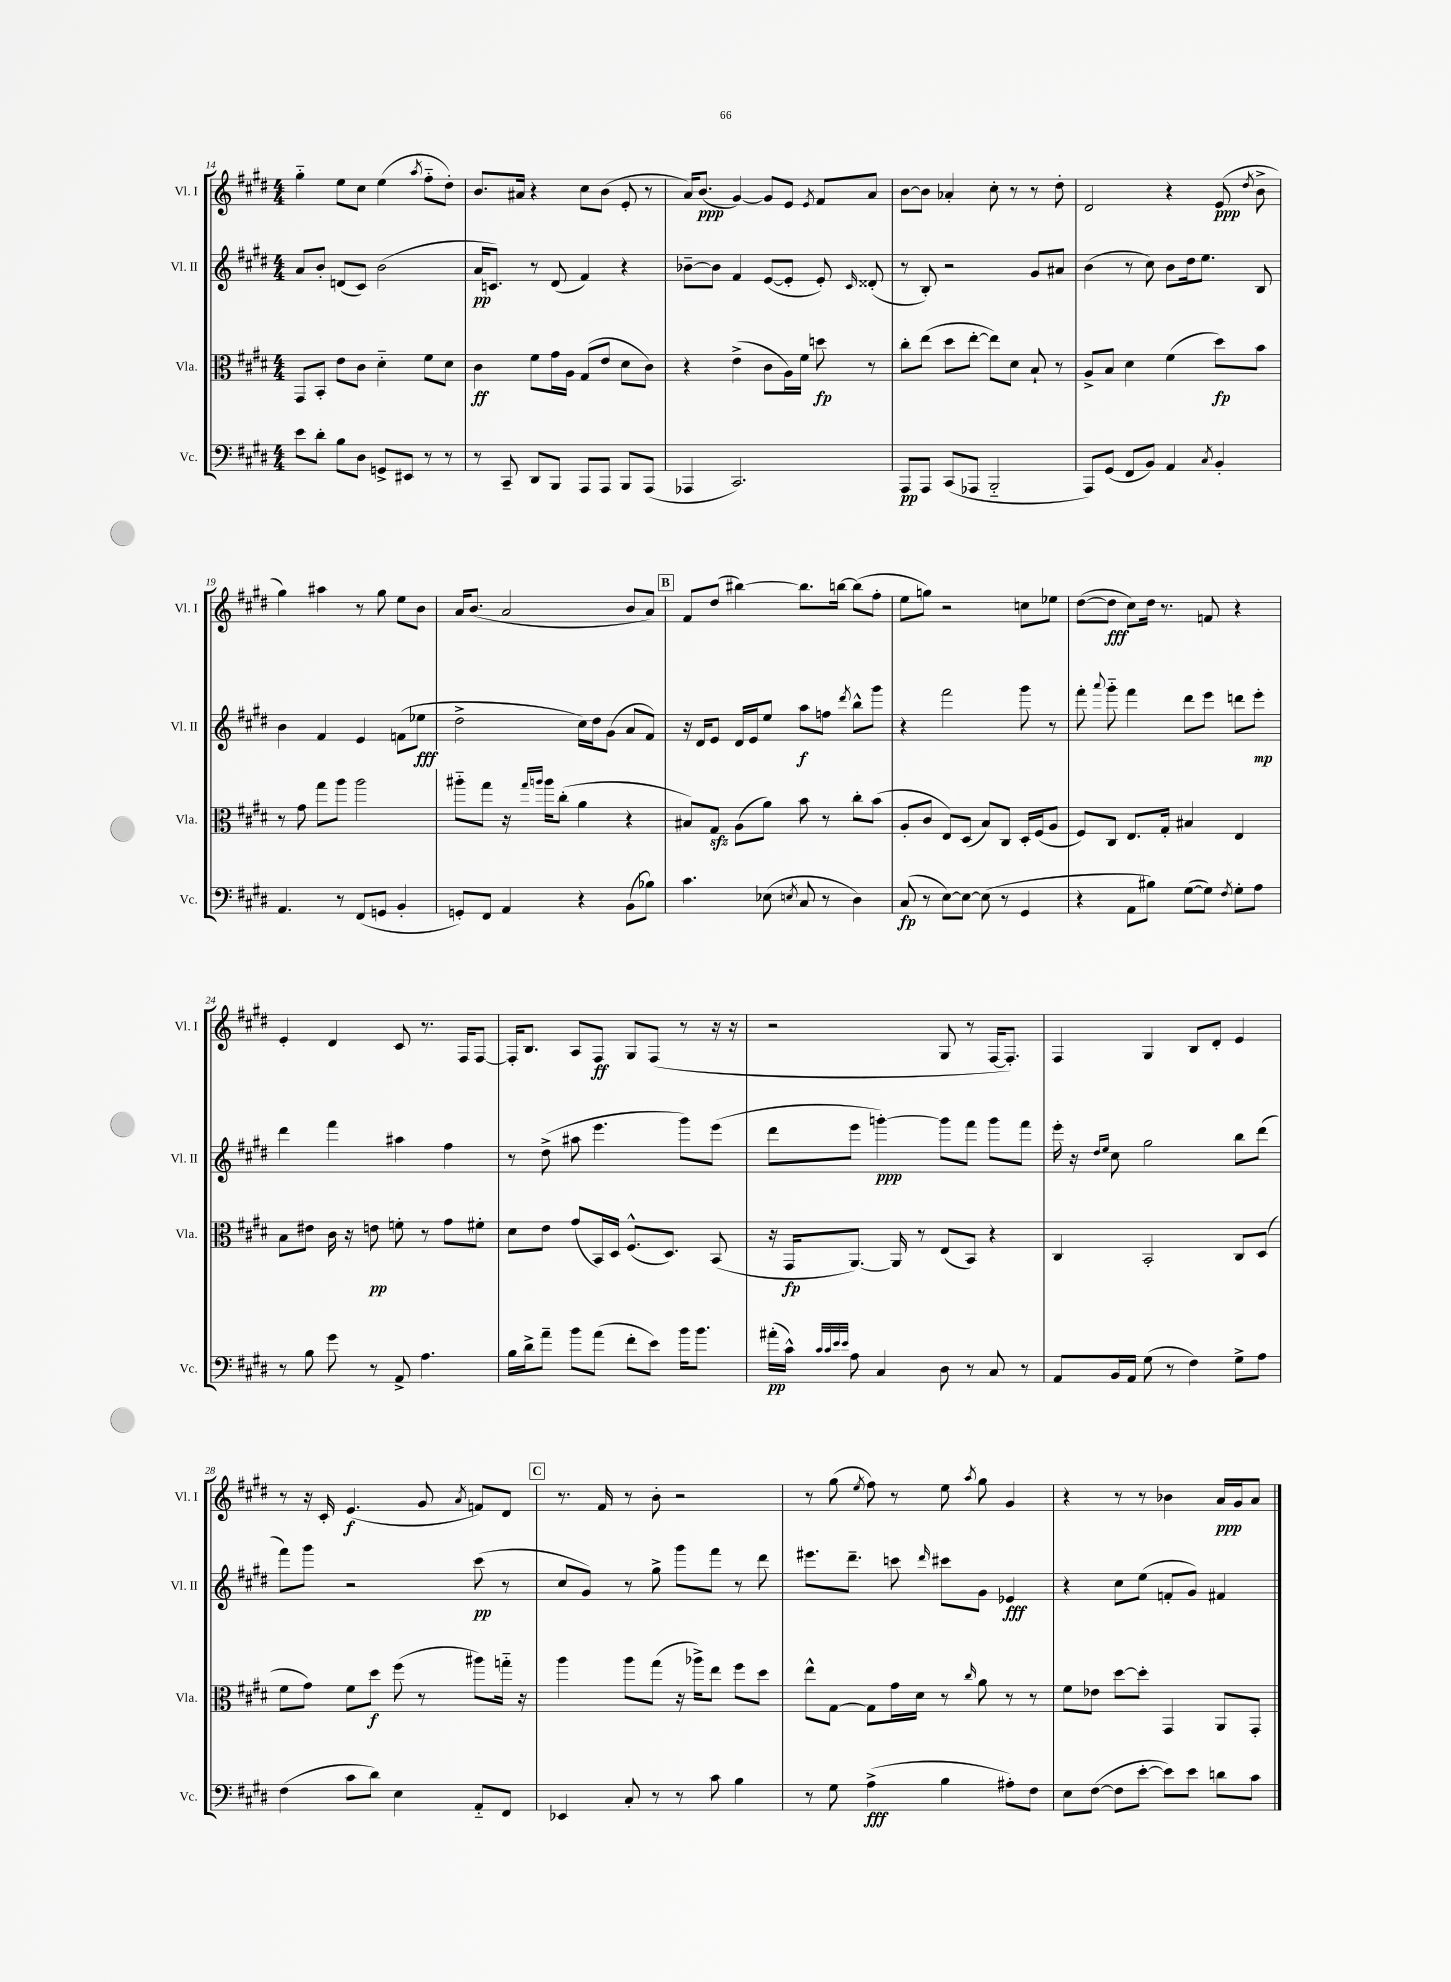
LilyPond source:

<<
\new StaffGroup <<
\new Staff = "s0" \with { instrumentName = "Vl. I" shortInstrumentName = "Vl. I" } {
    \clef treble \key e \major \numericTimeSignature \time 4/4
    \autoBeamOff gis''4-_ e''8[ cis''8] e''4( \acciaccatura { a''8 } fis''8[-_ dis''8]-.) |
    b'8.[ ais'16] r4 cis''8[ b'8]( e'8-. r8 |
    a'16[) b'8.]\ppp( gis'4~) gis'8[ e'8] \acciaccatura { e'8 } fis'8[ a'8] |
    b'8[~ b'8] aes'4-. cis''8-. r8 r8 dis''8-. |
    dis'2 r4 e'8\ppp( \acciaccatura { dis''8 } b'8-> |
    gis''4) ais''4 r8 gis''8 e''8[ b'8] |
    a'16[ b'8.]( a'2 b'8[ a'8]) |
    \mark \markup { \box "B" } fis'8[ dis''8]( bis''4~) bis''8.[ b''16]~ b''8[( fis''8]-. |
    e''8[ g''8]) r2 c''8[ ees''8] |
    dis''8[~( dis''8]\fff cis''8[) dis''16] r8. f'8 r4 |
    e'4-. dis'4 cis'8 r8. fis16[ fis8]~ |
    fis16[-. b8.] a8[ fis8]\ff gis8[ fis8]( r8 r16 r16 |
    r2 gis8 r8 fis16[~ fis8.]-.) |
    fis4 gis4 b8[ dis'8]-. e'4 |
    r8 r16 cis'16-. e'4.\f( gis'8 \acciaccatura { a'8 } f'8[) dis'8] |
    \mark \markup { \box "C" } r8. fis'16 r8 b'8-. r2 |
    r8 gis''8( \acciaccatura { e''8 } fis''8) r8 e''8 \acciaccatura { a''8 } gis''8 gis'4 |
    r4 r8 r8 bes'4 a'16[\ppp gis'16 a'8] \bar "|." |
}
\new Staff = "s1" \with { instrumentName = "Vl. II" shortInstrumentName = "Vl. II" } {
    \clef treble \key e \major \numericTimeSignature \time 4/4
    \autoBeamOff a'8[ b'8]-. d'8[( cis'8]) b'2( |
    a'16[\pp c'8.]) r8 dis'8( fis'4) r4 |
    bes'8[~-- bes'8] fis'4 e'8[~( e'8]-. e'8-.) \grace { cis'16 } disis'8-.( |
    r8 b8-.) r2 gis'8[ ais'8] |
    b'4( r8 cis''8) b'8[ dis''16 e''8.] b8 |
    b'4 fis'4 e'4 f'8[( ees''8]\fff |
    dis''2-> cis''16[) dis''16 gis'8]( a'8[ fis'8]) |
    \mark \markup { \box "B" } r16 dis'16[ e'8] dis'16[ e'16 e''8] a''8[\f f''8] \acciaccatura { dis'''8 } b''8[-^ gis'''8] |
    r4 fis'''2 gis'''8 r8 |
    fis'''8-. \appoggiatura { a'''8 } gis'''8-_ fis'''4 dis'''8[ e'''8] d'''8[ e'''8]-.\mp |
    dis'''4 fis'''4 ais''4 fis''4 |
    r8 dis''8->( ais''8 e'''4. gis'''8[) e'''8]( |
    dis'''8[ e'''8] g'''4~-.\ppp) g'''8[ fis'''8] g'''8[ fis'''8] |
    e'''16-. r16 \grace { dis''16[ e''16] } cis''8 gis''2 b''8[ dis'''8]( |
    fis'''8[) gis'''8] r2 cis'''8\pp( r8 |
    \mark \markup { \box "C" } cis''8[ gis'8]) r8 gis''8-> gis'''8[ fis'''8] r8 dis'''8 |
    eis'''8.[ dis'''8.]-- c'''8 \grace { dis'''16 } cis'''8[ gis'8] ees'4\fff |
    r4 cis''8[ e''8]( f'8[-. gis'8]) fis'4 \bar "|." |
}
\new Staff = "s2" \with { instrumentName = "Vla." shortInstrumentName = "Vla." } {
    \clef alto \key e \major \numericTimeSignature \time 4/4
    \autoBeamOff gis,8[ b,8]-. e'8[ cis'8] dis'4-_ fis'8[ dis'8] |
    cis'4\ff fis'8[ gis'16 a16] gis8[( e'8] dis'8[ cis'8]) |
    r4 e'4->( cis'8[ a16) fis'16] d''8\fp r8 |
    cis''8[-. e''8]( dis''8[ e''8]~-. e''8[) dis'8] b8-! r8 |
    a8[-> b8] dis'4 fis'4( dis''8[\fp) b'8] |
    r8 gis'8 gis''8[ a''8] a''2 |
    ais''8[-_ gis''8] r16 \grace { gis''16[ a''16] } a''16[ cis''8]-.( a'4 r4 |
    \mark \markup { \box "B" } bis8[) gis8]\sfz a8[( a'8]) b'8 r8 cis''8[-. b'8]( |
    a8[-. cis'8] e8[) dis8]( b8[) cis8] dis16[-. fis16( a8] |
    fis8[) cis8] e8.[ gis16]-. bis4 e4 |
    b8[ eis'8] cis'16 r16 e'8\pp f'8-. r8 gis'8[ fis'8]-. |
    dis'8[ e'8] gis'8[( b,16) dis16] fis8.[-^( dis8.]) b,8( |
    r16 gis,16[\fp a,8.]~) a,16 r8 e8[( b,8]) r4 |
    cis4 b,2-. cis8[ dis8]( |
    fis'8[ gis'8]) fis'8[ dis''8]\f fis''8( r8 ais''8[) g''16]-_ r16 |
    \mark \markup { \box "C" } a''4 a''8[ gis''8]( r16 aes''16[->) e''8] fis''8[ dis''8] |
    e''8[-^ gis8]~ gis8[ gis'16 dis'16] r8 \grace { cis''16 } a'8 r8 r8 |
    fis'8[ ees'8] dis''8[~ dis''8]-. gis,4 a,8[ gis,8]-. \bar "|." |
}
\new Staff = "s3" \with { instrumentName = "Vc." shortInstrumentName = "Vc." } {
    \clef bass \key e \major \numericTimeSignature \time 4/4
    \autoBeamOff e'8[ dis'8]-. b8[ dis8] g,8[-> eis,8] r8 r8 |
    r8 cis,8-- dis,8[ b,,8] a,,8[ a,,8] b,,8[ a,,8]( |
    aes,,4 cis,2.) |
    a,,8[\pp a,,8] cis,8[( aes,,8] b,,2-_ |
    a,,8[) gis,8]( fis,8[ b,8]) a,4 \acciaccatura { cis8 } b,4-. |
    a,4. r8 fis,8[( g,8] b,4-. |
    g,8[-.) fis,8] a,4 r4 b,8[( bes8]) |
    \mark \markup { \box "B" } cis'4. ees8( \acciaccatura { e8 } cis8 r8 dis4) |
    cis8\fp( r8 e8[~) e8]~ e8( r8 gis,4 |
    r4 a,8[ bis8]) gis8[~( gis8]) \acciaccatura { fis8 } gis8[-. a8] |
    r8 b8 gis'8 r8 a,8-> a4. |
    b16[ dis'16-> a'8]-- b'8[ a'8]( fis'8[-. e'8]) b'16[ b'8.] |
    ais'16[-.\pp( cis'16]-^) \grace { cis'32[ cis'32 e'32 e'32] } a8 cis4 dis8 r8 cis8 r8 |
    a,8[ b,16 a,16] gis8( r8 fis4) gis8[-> a8] |
    fis4( cis'8[ dis'8]) e4 a,8[-_ fis,8] |
    \mark \markup { \box "C" } ees,4 cis8-. r8 r8 cis'8 b4 |
    r8 gis8 a4->\fff( b4 ais8[-.) fis8] |
    e8[ fis8]~( fis8[ e'8]~-. e'8[) e'8] d'8[ cis'8] \bar "|." |
}
>>
>>
\layout { \context { \Score currentBarNumber = #14 } }
